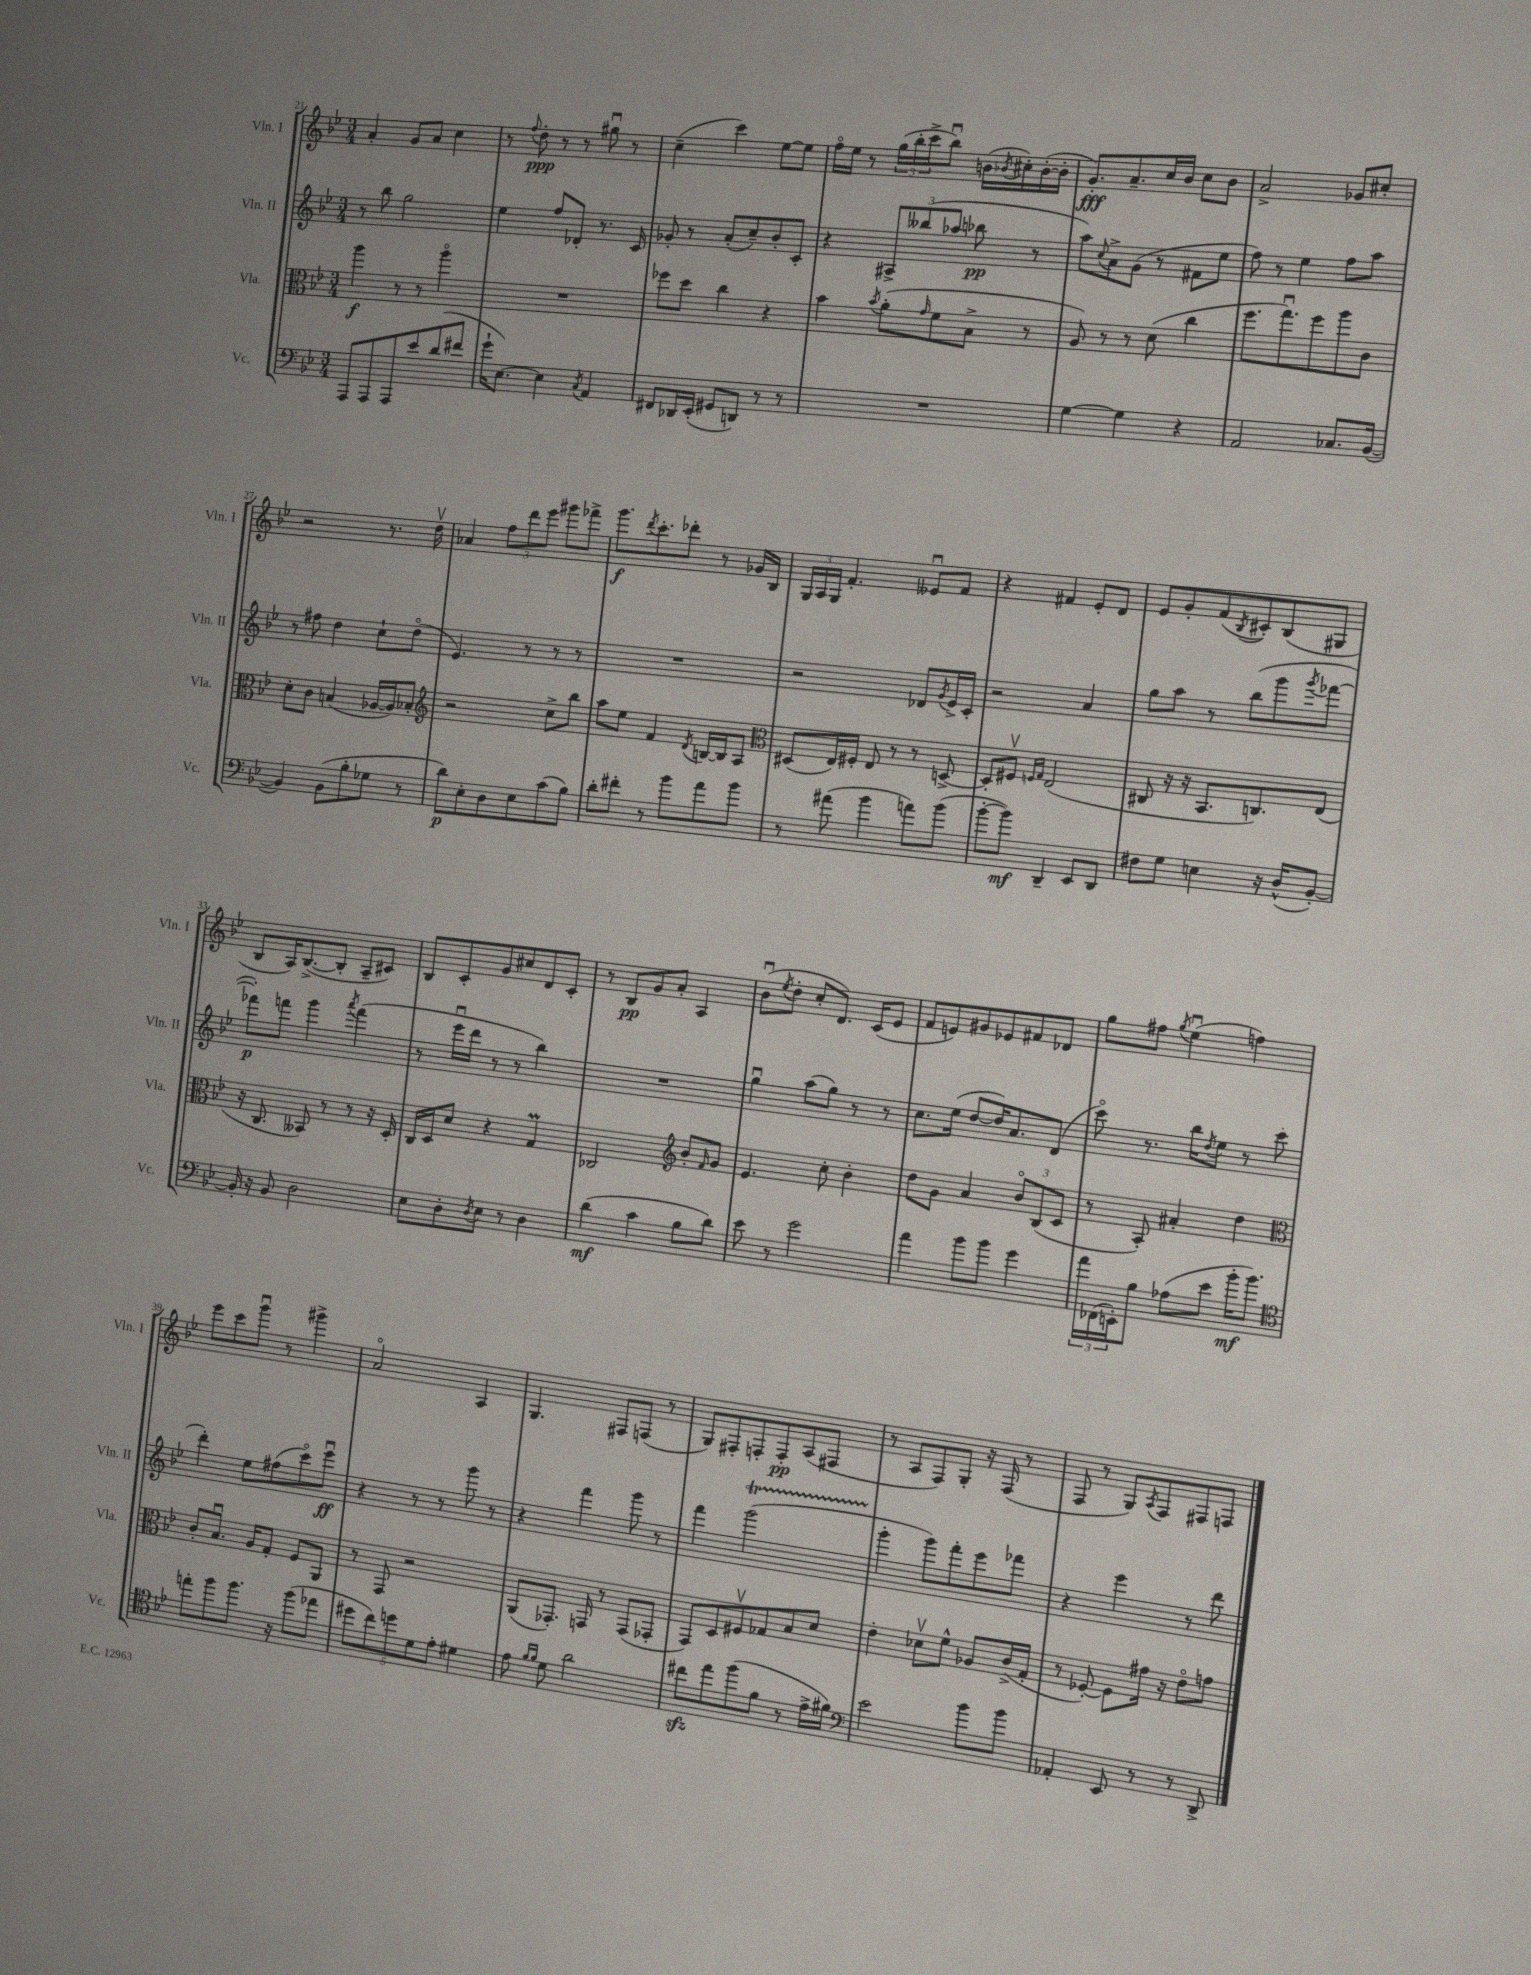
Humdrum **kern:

**kern	**kern	**kern	**kern
*staff4	*staff3	*staff2	*staff1
*clefF4	*clefC3	*clefG2	*clefG2
*k[b-e-]	*k[b-e-]	*k[b-e-]	*k[b-e-]
*M3/4	*M3/4	*M3/4	*M3/4
8AAA	4aa	8r	4a'
8AAA	.	8bb-	.
8AAA	8r	2gg	8g
8e-	8r	.	8a
(8d	4aao	.	4cc
8f#	.	.	.
=	=	=	=
16g`	2.r	4ee-	8r
[8.E-)	.	.	.
.	.	.	8qqff
.	.	.	8dd'
4E-]	.	8ff	8r
.	.	8d-'	8r
8qC	.	.	.
4AA	.	8.r	8gg#u
.	.	.	8r
.	.	16c	.
=	=	=	=
8FF#	8ff-	8g-'	(4cc~
16DD-	8dd	8r	.
(16EE-'	.	.	.
8GG#	4cc	(8a'	4ccc)
8DD)	.	8cc~)	.
8r	4r	8b-'	[8ee-
8r	.	8c'	8ee-]
=	=	=	=
2.r	4b-	4r	16ffo
.	.	.	16ee-
.	.	.	8r
.	8qb-	.	.
.	(8a'	12A#^	(24gg
.	.	.	24bb-'
.	.	(12bb--	24ccc^
.	16qqg	.	.
.	8f	.	8bb-u)
.	.	12aa-	.
.	8B-^	8bb-	(16b
.	.	.	8qb-
.	.	.	16cc#')
.	8r	8r	([16b-'
.	.	.	16b-']
=	=	=	=
[4G	8A)	8aa)	8.g')
.	.	8qqcc	.
.	8r	8a^	.
.	.	.	8.a~
4G]	8r	(8g	.
.	(8d	8r	16cc
.	.	.	16b-
4r	4cc	8f#	8cc
.	.	8ee-	8b-
=	=	=	=
2AA	8.ff	8ff)	2a^
.	.	8r	.
.	8.ggu)	.	.
.	.	4ee-	.
.	8ff	.	.
8.C-	8aa	8ff	8g-
.	8c	8aa	8cc#'
([16BB-	.	.	.
=	=	=	=
4BB-])	8d'	8r	2r
.	8c	8ff#	.
(8BB-	(4B	4dd	.
8B-'	.	.	.
8G-	[16A-	8cc`	8.r
.	16A-])	.	.
8r	8B-'	(8ddo	.
.	.	.	16ddv
=	=	=	=
*	*clefG2	*	*
8d)	2r	4.e-)	4a-
8E-'	.	.	.
8D	.	.	12ff
.	.	.	12ddd
8E-	.	8r	.
.	.	.	12eee-
(8c	8cc^	8r	8ggg#
8B-)	8bb-	8r	8fff-^
=	=	=	=
8d'	8aa	2.r	8.ggg
8f#'	8ee-	.	.
.	.	.	8qddd
.	.	.	8.ccc'
8r	4f	.	.
8b-	.	.	8ddd-'
.	8qd	.	.
8a	[16B	.	8r
.	16B]	.	.
8b-	8A	.	16g-
.	.	.	16B-
=	=	=	=
*	*clefC3	*	*
8r	(8D#	2r	24G
.	.	.	24A
.	.	.	24G
(8a#	16E-)	.	4.f'
.	16F#'	.	.
4b-	8E-	.	.
.	8r	.	.
8a)	8r	8d-	8e--u
.	.	8qg	.
(8b-	[8D^	16e-^	8f
.	.	16c'	.
=	=	=	=
[8b-'	8D']	2r	4r
8b-])	8F#v	.	.
.	16qqF	.	.
.	16qqG	.	.
4DD~	(2E-	.	4f#
8EE-	.	4a	8e-'
8DD	.	.	8d
=	=	=	=
8F#	8C#	8gg	8e-
8G	16r	8aa	8g'
.	16r	.	.
4E	8.BB-	8r	(8f
.	.	.	8qB-
.	.	(8bb-	8c#')
.	8.C)	.	.
16r	.	8ggg	(8B-
(16D^^	.	.	.
.	.	8qggg	.
[8BB-')	(8E-	[8fff-	8G#
=	=	=	=
16BB-']	16r	8fff-'])	8B-
16r	8.C	.	.
8BB-	.	8fff	16A)
.	.	.	([8.B-^
2D	8BB--)	4ggg	.
.	8r	.	8B-']
.	.	8qaaa	.
.	8r	(4fff	8A~
.	16r	.	8c#)
.	16D'	.	.
=	=	=	=
8E-	16C	8r	8B-
.	16D	.	.
8D'	8d	16eee-u	8c'
.	.	16ddd	.
8qD	.	.	.
8E-	4r	8r	8g
8r	.	8r	8cc#
4D	4G	4bb-)	8d
.	.	.	8c'
=	=	=	=
(4d	2C-	2.r	8r
.	.	.	8B-
4c	.	.	8g
.	.	.	8a'
*	*clefG2	*	*
8B-	8b-'	.	4A
.	16qqf	.	.
8d)	8g	.	.
=	=	=	=
8e-	4.e-	4ggu	(8b-u
.	.	.	8qee-
8r	.	.	8dd'
2g	.	(8aa	8cc'
.	8cc'	8gg)	8.d)
.	4b-'	8r	.
.	.	.	(16c
.	.	8r	8e-
=	=	=	=
4a	8dd	8.cc	8f
.	8g	.	8e)
.	.	(16ee-	.
8b-	4a	[8dd	8g#
8b-	.	16dd])	8e-
.	.	8.a	.
4g	12b-o	.	8f#
.	(12B-	.	.
.	.	(8d	8d-
.	12c	.	.
=	=	=	=
24a	8r	8ccco)	8gg
(24FF-	.	.	.
24EE')	.	.	.
8B-	8A')	8.r	8ff#
.	.	.	8qgg
(8A-	4a#'	.	(4ee-u
.	.	16bb-	.
.	.	8qdd	.
8e-	.	8ee-	.
16b-'	4dd	8r	4ff)
8.b-)	.	.	.
.	.	(8ccc	.
=	=	=	=
*clefC4	*clefC3	*	*
8ee'	8c'	4ddd')	8eee-
8ff	8.B-u	.	8ccc
8.ff	.	8ee-	8gggu
.	16A	.	.
.	8G'	(8ff#	8r
16r	.	.	.
(8ff	8F	8ccco)	4ggg#^
8ee-	8AA	8eee-u	.
=	=	=	=
10dd#	8r	4r	2ao
10cc)	.	.	.
.	8GG	.	.
10dd	.	.	.
.	2r	8r	.
10d	.	.	.
.	.	8r	.
10e-'	.	.	.
4d#	.	8ggg	4A
.	.	8r	.
=	=	=	=
8e-	(8AA	4r	4.G
16qqf	.	.	.
16qqf	.	.	.
8d	8.GG-')	.	.
2a	.	4fff	.
.	16GG	.	.
.	8r	.	8F#
.	(8GG	8ggg	(8F
.	8GG-'	8r	8r
=	=	=	=
8cc#	8GG)	4fff	8G)
8ee-	8D	.	8F#'
(8ff	8F#v	(2ggg	8F'
8f	8G-	.	8F'
8r	8B-	.	(8A
16e-^	8d	.	8F#
16f#)	.	.	.
=	=	=	=
*clefF4	*	*	*
2e-	4e-'	4ggg'	8r
.	.	.	8A
.	8d-v	8ggg)	8F)
.	8f^^	8fff'	8G'
8b-	8A-	8eee-	16r
.	.	.	(16F
8b-	(16c^	8fff-	8r
.	16G'	.	.
=	=	=	=
4AA-'	8r	4r	8F
.	[8F-')	.	8r
8EE-	8F-]	4eee-	8G)
.	.	.	8qA
8r	16g#	.	8F
.	16r	.	.
8r	8e-o	8r	8F#
8DD^	8g	8ddd	8F
==	==	==	==
*-	*-	*-	*-
